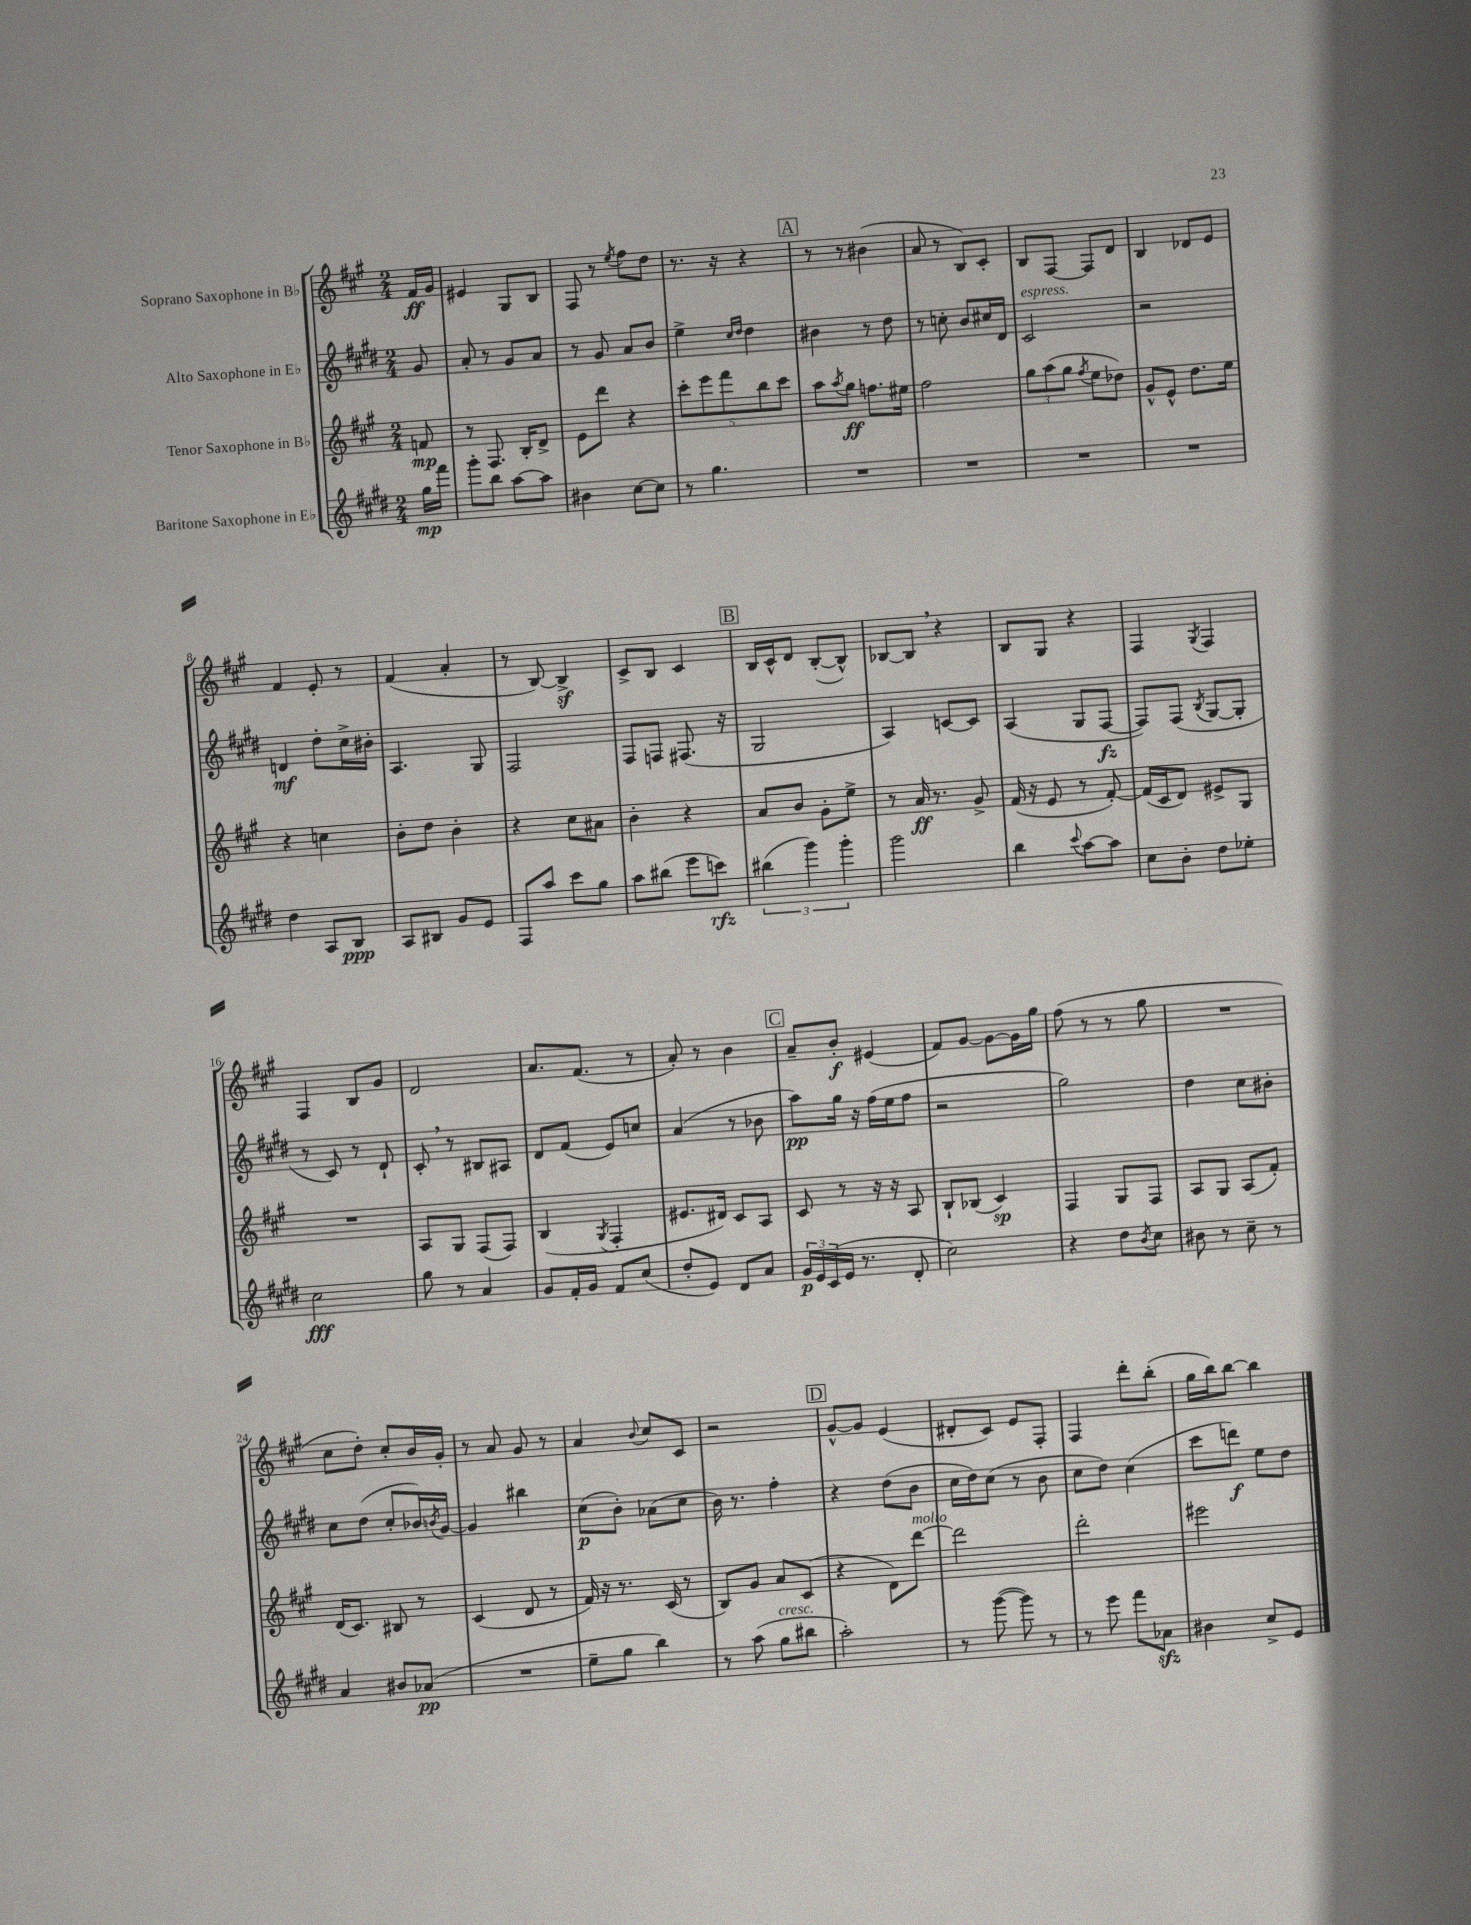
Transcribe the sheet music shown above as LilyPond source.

<<
\new StaffGroup <<
\new Staff = "s0" \with { instrumentName = "Soprano Saxophone in Bb" } {
    \clef treble \key a \major \numericTimeSignature \time 2/4 \partial 8
    fis'16\ff gis'16 |
    eis'4 gis8 b8 |
    fis8 r8 \acciaccatura { e''8 } fis''8 d''8 |
    r8. r16 r4 |
    \mark \markup { \box "A" } r8 r8 bis'4( |
    a'8 r8 b8) cis'8-. |
    b8 fis8~ fis8 d'8 |
    b4 des'8 e'8 |
    fis'4 e'8-. r8 |
    fis'4( a'4-. |
    r8 b8~) b4->\sf |
    cis'8-> b8 cis'4 |
    \mark \markup { \box "B" } b16 cis'16-^ d'8 b8~-.( b8-^) |
    bes8~ bes8 \breathe r4 |
    b8 gis8 r4 |
    fis4 \acciaccatura { gis8 } fis4 |
    fis4 b8 gis'8 |
    d'2 |
    a'8. fis'8.( r8 |
    a'8-.) r8 b'4 |
    \mark \markup { \box "C" } a'8-- b'8-.\f eis'4( |
    fis'8) gis'8~ gis'8~ gis'16 gis''16 |
    fis''8( r8 r8 gis''8 |
    R2 |
    cis''8 d''8-.) cis''8-. b'16 gis'16-. |
    r8 a'8 gis'8 r8 |
    a'4 \appoggiatura { b'8 } cis''8 cis'8 |
    r2 |
    \mark \markup { \box "D" } gis'8~-^ gis'8 e'4( |
    dis'8-. cis'8) e'8 fis8-. |
    fis4 d'''8-. b''8-.( |
    gis''16 b''16) b''8~ b''4 \bar "|." |
}
\new Staff = "s1" \with { instrumentName = "Alto Saxophone in Eb" } {
    \clef treble \key e \major \numericTimeSignature \time 2/4 \partial 8
    gis'8 |
    a'8-. r8 gis'8 a'8 |
    r8 gis'8 a'8 b'8 |
    e''4-> \grace { cis''16 dis''16 } dis''4 |
    \mark \markup { \box "A" } bis'4 r8 dis''8 |
    r8 c''8-. b'8 cis''16 dis'16 |
    cis'2^\markup { \italic "espress." } |
    r2 |
    d'4\mf dis''8-. cis''16-> bis'16-. |
    a4. gis8 |
    fis2 |
    fis8 f8 fis8.( r16 |
    \mark \markup { \box "B" } gis2 |
    a4) c'8~ c'8 |
    a4( gis8 fis8~\fz |
    fis8) fis8( \acciaccatura { b8 } gis8~ gis8-. |
    r8 cis'8) r8 dis'8-! |
    cis'8-. \breathe r8 bis8 ais8 |
    dis'8 fis'8( e'8) c''8 |
    a'4( r8 bes'8 |
    \mark \markup { \box "C" } a''8\pp) gis''16 r16 fis''16( e''16 fis''8 |
    r2 |
    gis''2) |
    dis''4 cis''8 bis'8-. |
    cis''8 dis''8( cis''8-. bes'16) \acciaccatura { b'8 } gis'16~ |
    gis'4 bis''4 |
    cis''8\p( b'8-.) aes'8( cis''8 |
    b'16) r8. fis''4-. |
    \mark \markup { \box "D" } r4 dis''8( b'8 |
    cis''16 dis''16) cis''8( r8 b'8 |
    cis''8 dis''8) cis''4( |
    cis'''8 d'''8\f) e''8 dis''8 \bar "|." |
}
\new Staff = "s2" \with { instrumentName = "Tenor Saxophone in Bb" } {
    \clef treble \key a \major \numericTimeSignature \time 2/4 \partial 8
    f'8\mp |
    r8 fis8. b16-. d'8-> |
    e'8 d'''8 r4 |
    \tuplet 5/4 { cis'''8-. e'''8 fis'''8 b''8 cis'''8 } |
    \mark \markup { \box "A" } a''8 \acciaccatura { a''8 } gis''8\ff f''8. eis''16 |
    fis''2 |
    \tuplet 3/2 { gis''8 a''8( gis''8 } \acciaccatura { fis''8 } e''8 des''8) |
    gis'8-^ e'8-^ d''8. e''16 |
    r4 c''4 |
    b'8-. d''8 b'4-. |
    r4 cis''8 ais'8 |
    b'4-. r4 |
    \mark \markup { \box "B" } a'8 b'8 gis'8-. e''8-> |
    r8 a'16\ff r8. gis'8-> |
    fis'16( r16 e'8 r8 fis'8~-.) |
    fis'16( cis'16 d'8) eis'8-> gis8 |
    R2 |
    a8 gis8 fis8( fis8) |
    b4( \acciaccatura { gis8 } fis4-. |
    eis'8. dis'16) cis'8 a8 |
    \mark \markup { \box "C" } cis'8 r8 r16 r16 a8 |
    b8-! bes8( cis'4\sp) |
    fis4 gis8 fis8 |
    a8 gis8 a8( fis'8-.) |
    d'16( cis'8.) bis8 r8 |
    cis'4( d'8 r8 |
    fis'16) r16 r8. cis'16( r8 |
    b8) gis'8 a'8 cis'8( |
    \mark \markup { \box "D" } r4 d'8) d'''8~^\markup { \italic "molto" } |
    d'''2 |
    d'''2-. |
    eis'''2 \bar "|." |
}
\new Staff = "s3" \with { instrumentName = "Baritone Saxophone in Eb" } {
    \clef treble \key e \major \numericTimeSignature \time 2/4 \partial 8
    gis''16\mp fis'''16 |
    gis'''8-. b''8 a''8~ a''8 |
    bis'4 cis''8~ cis''8 |
    r8 gis''4. |
    \mark \markup { \box "A" } R2 |
    R2 |
    R2 |
    R2 |
    dis''4 a8 b8\ppp |
    a8 bis8 gis'8 e'8 |
    fis8 a''8 cis'''8 gis''8 |
    a''8 bis''8( e'''8 c'''8\rfz) |
    \mark \markup { \box "B" } \tuplet 3/2 { bis''4( gis'''4) gis'''4-. } |
    gis'''2 |
    b''4 \appoggiatura { cis'''8 } a''8~ a''8 |
    cis''8 b'8-. dis''8 ees''8-. |
    cis''2\fff |
    gis''8 r8 a'4 |
    gis'8 fis'16-. gis'16 fis'8 cis''8( |
    dis''8-. e'8) dis'8 a'8 |
    \mark \markup { \box "C" } \tuplet 3/2 { gis'16\p e'16 cis'16( } e'16 r8. dis'8-. |
    cis''2) |
    r4 dis''8 \acciaccatura { b'8 } cis''8 |
    bis'8 r8 cis''8-- r8 |
    a'4 bis'8 aes'8\pp( |
    R2 |
    e''8-- gis''8 b''4) |
    r8 a''8( gis''8^\markup { \italic "cresc." } bis''8 |
    \mark \markup { \box "D" } a''2-.) |
    r8 gis'''8~( gis'''8) r8 |
    r8 e'''8 fis'''8 aes'8\sfz |
    bis'4 cis''8-> e'8 \bar "|." |
}
>>
>>
